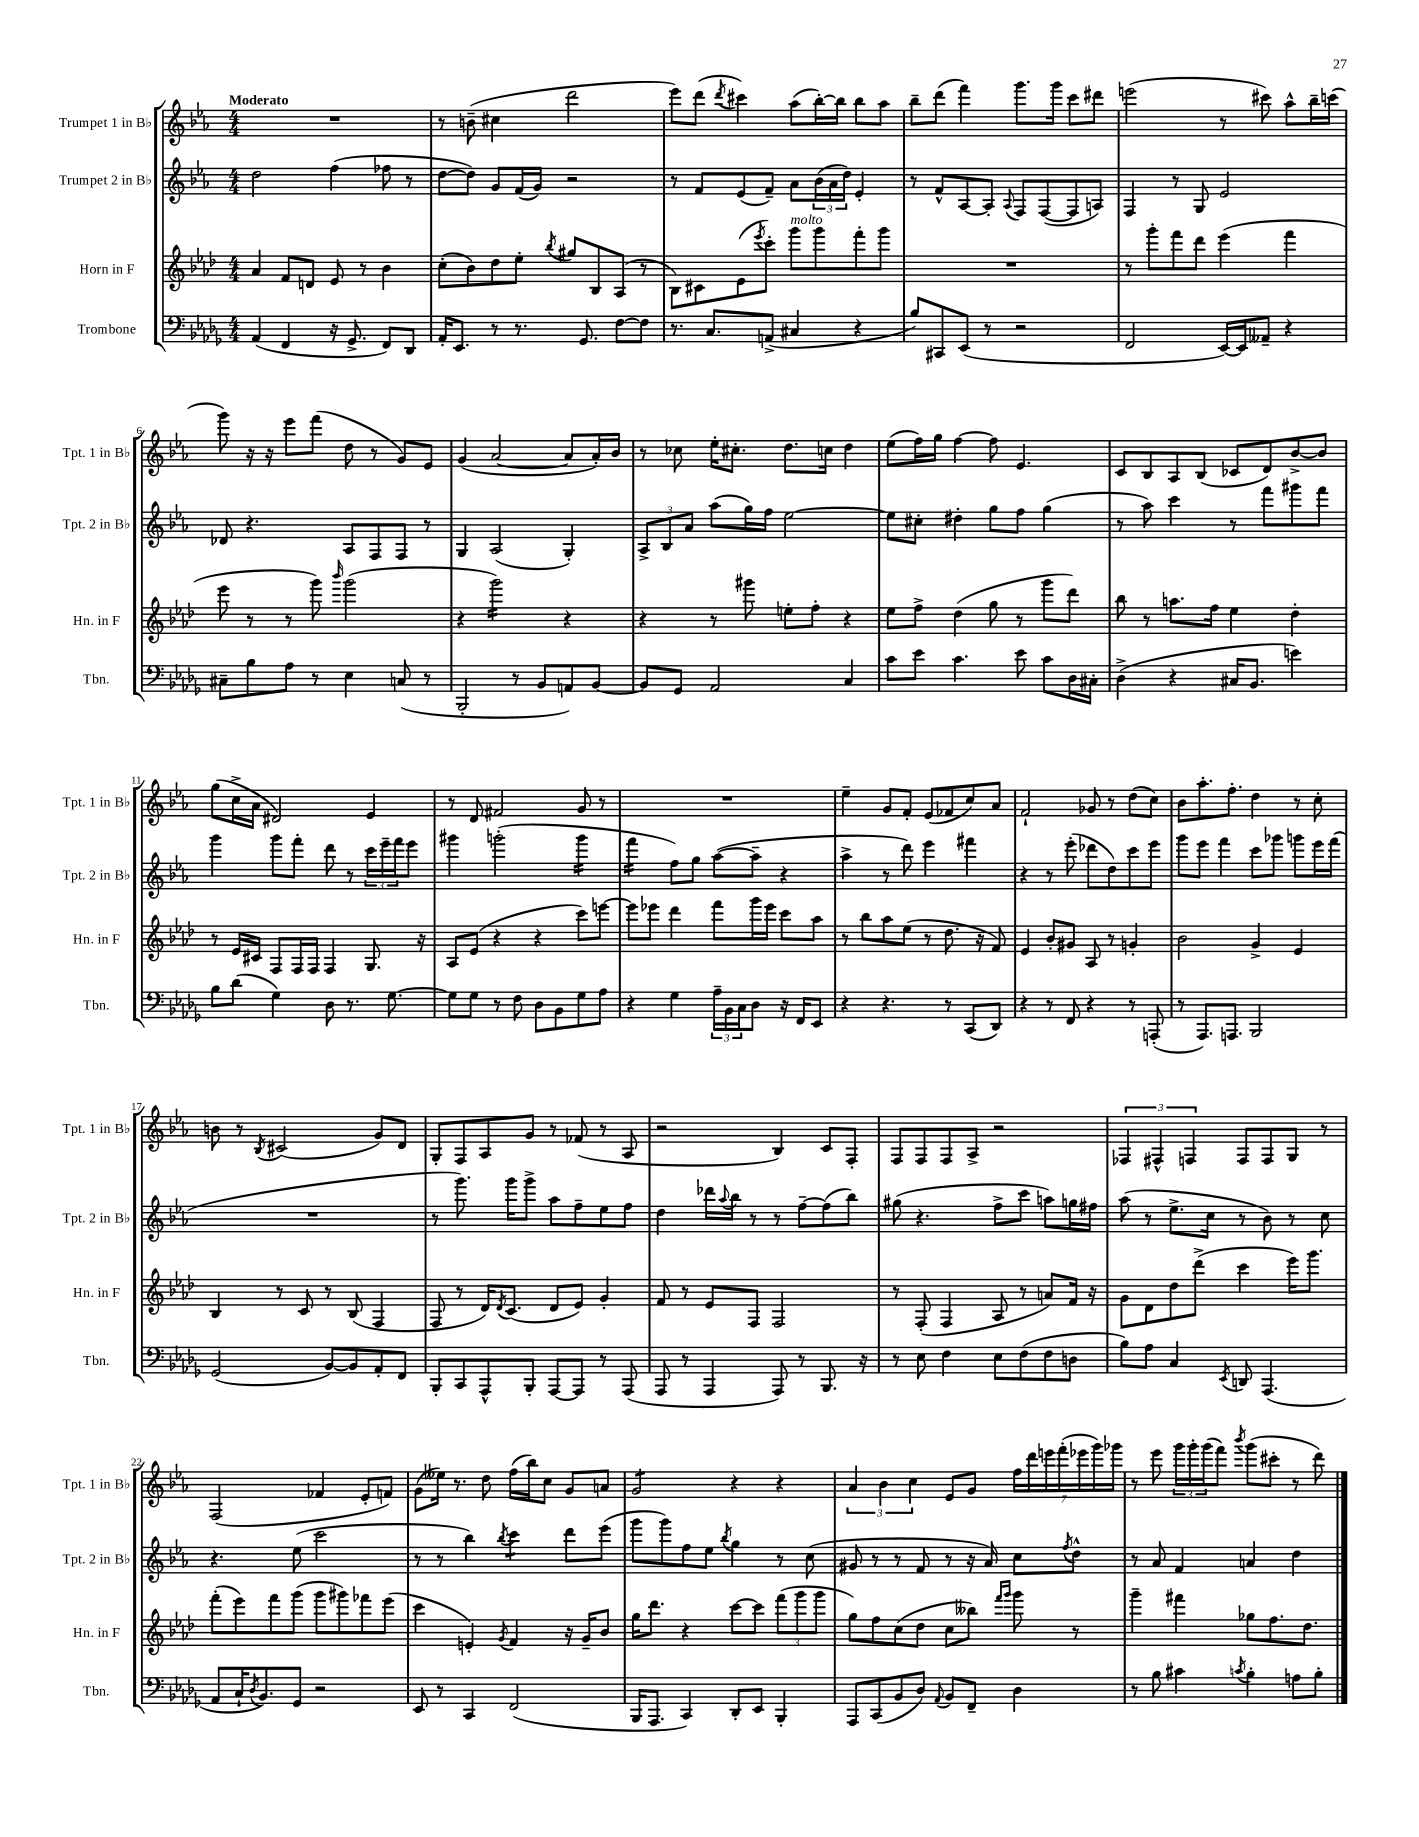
<<
\new StaffGroup <<
\new Staff = "s0" \with { instrumentName = "Trumpet 1 in Bb" shortInstrumentName = "Tpt. 1 in Bb" } {
    \clef treble \key ees \major \numericTimeSignature \time 4/4 \tempo "Moderato"
    R1 |
    r8 b'8--( cis''4 d'''2 |
    ees'''8) d'''8( \acciaccatura { d'''8 } cis'''4) aes''8( bes''16~-.) bes''16 bes''8 aes''8 |
    bes''8-- d'''8( f'''4) g'''8. g'''16 c'''8 dis'''8 |
    e'''2( r8 cis'''8) aes''8-^ bes''16-- c'''16( |
    g'''8) r16 r16 ees'''8 f'''8( d''8 r8 g'8) ees'8 |
    g'4( aes'2~ aes'8 aes'16-.) bes'16 |
    r8 ces''8 ees''16-. cis''8.-. d''8. c''16 d''4 |
    ees''8( f''16) g''16 f''4~ f''8 ees'4. |
    c'8 bes8 aes8 bes8( ces'8 d'8) bes'8~-> bes'8 |
    g''8( c''16-> aes'16 dis'2) ees'4 |
    r8 d'8 fis'2 g'8 r8 |
    R1 |
    ees''4-- g'8 f'8-. ees'8( fes'8 c''8) aes'8 |
    f'2-! ges'8 r8 d''8( c''8) |
    bes'8 aes''8.-. f''8.-. d''4 r8 c''8-. |
    b'8 r8 \acciaccatura { bes8 } cis'2( g'8) d'8 |
    g8-. f8 aes8 g'8 r8 fes'8( r8 aes8 |
    r2 bes4) c'8 f8-. |
    f8 f8 f8 aes8-> r2 |
    \tuplet 3/2 { fes4 fis4-^ f4 } f8 f8 g8 r8 |
    f2( fes'4 ees'8-. f'8) |
    g'8( eeses''16) r8. d''8 f''16( bes''16) c''8 g'8 a'8 |
    g'2:8 r4 r4 |
    \tuplet 3/2 { aes'4 bes'4 c''4 } ees'8 g'8 \tuplet 7/4 { f''16 d'''16 e'''16 f'''16-.( ees'''16 g'''16) ges'''16 } |
    r8 ees'''8 \tuplet 3/2 { g'''16 g'''16-. g'''16( } f'''8) \acciaccatura { bes'''8 } g'''8( cis'''8-. r8 d'''8) \bar "|." |
}
\new Staff = "s1" \with { instrumentName = "Trumpet 2 in Bb" shortInstrumentName = "Tpt. 2 in Bb" } {
    \clef treble \key ees \major \numericTimeSignature \time 4/4
    d''2 f''4( fes''8 r8 |
    d''8~ d''8) g'8 f'16( g'16) r2 |
    r8 f'8 ees'8( f'8--) aes'8 \tuplet 3/2 { bes'16( aes'16 d''16) } ees'4-. |
    r8 f'8-^ aes8~ aes8-. \appoggiatura { aes8 } f8 f8~( f8 a8) |
    f4 r8 g8 ees'2 |
    des'8 r4. aes8 f8 f8 r8 |
    g4 aes2( g4-.) |
    \tuplet 3/2 { aes8-> bes8 aes'8 } aes''8( g''16) f''16 ees''2~ |
    ees''8 cis''8-. dis''4-. g''8 f''8 g''4( |
    r8 aes''8) c'''4 r8 f'''8 gis'''8 f'''8 |
    g'''4 g'''8 f'''8-. d'''8 r8 \tuplet 3/2 { c'''16 ees'''16-- f'''16 } ees'''8 |
    gis'''4 g'''2-.( g'''4:16 |
    f'''4:16 f''8) g''8 aes''8~( aes''8-- r4 |
    aes''4-> r8 d'''8) ees'''4 fis'''4 |
    r4 r8 ees'''8-.( des'''8 d''8) c'''8 ees'''8 |
    g'''8 ees'''8 f'''4 c'''8 ges'''8 g'''8 ees'''16 f'''16( |
    R1 |
    r8 g'''8.) g'''16 g'''8-> aes''8 f''8-- ees''8 f''8 |
    d''4 des'''16 \appoggiatura { aes''8 } bes''16 r8 r8 f''8~-- f''8( bes''8) |
    gis''8( r4. f''8-> c'''8 a''8) g''16 fis''16 |
    aes''8( r8 ees''8.-> c''16 r8 bes'8) r8 c''8 |
    r4. ees''8( c'''2 |
    r8 r8 bes''4) \acciaccatura { bes''8 } c'''4:8 d'''8 ees'''8( |
    g'''8 g'''8) f''8 ees''8 \acciaccatura { bes''8 } g''4 r8 c''8( |
    gis'8 r8 r8 f'8 r8 r16 aes'16) c''8 \acciaccatura { f''8 } d''8-^ |
    r8 aes'8 f'4 a'4 d''4 \bar "|." |
}
\new Staff = "s2" \with { instrumentName = "Horn in F" shortInstrumentName = "Hn. in F" } {
    \clef treble \key aes \major \numericTimeSignature \time 4/4
    aes'4 f'8 d'8 ees'8 r8 bes'4 |
    c''8-.( bes'8) des''8 ees''8-. \acciaccatura { bes''8 } gis''8 bes8 aes8( r8 |
    bes8) cis'8 ees'8( \acciaccatura { ees'''8 } c'''8-.) g'''8^\markup { \italic "molto" } g'''8 f'''8-. g'''8 |
    R1 |
    r8 g'''8-. f'''8 des'''8 ees'''4( f'''4 |
    ees'''8 r8 r8 g'''8) \grace { bes'''16 } g'''2( |
    r4 g'''2:16) r4 |
    r4 r8 gis'''8 e''8-. f''8-. r4 |
    ees''8 f''8-> des''4( g''8 r8 g'''8 des'''8) |
    bes''8 r8 a''8. f''16 ees''4 des''4-. |
    r8 ees'16 cis'16 f8 f16 f16 f4 g8. r16 |
    aes8 ees'8( r4 r4 c'''8) e'''8~ |
    e'''8 ees'''8 des'''4 f'''8 g'''16 ees'''16 c'''8 aes''8 |
    r8 bes''8 aes''8 ees''8( r8 des''8. r16 f'8) |
    ees'4 bes'8-. gis'8 aes8 r8 g'4-. |
    bes'2 g'4-> ees'4 |
    bes4 r8 c'8 r8 bes8( f4 |
    f8 r8 des'16) \acciaccatura { des'8 } c'8.( des'8 ees'8) g'4-. |
    f'8 r8 ees'8 f8 f2 |
    r8 f8-.( f4 aes8 r8 a'8) f'16 r16 |
    g'8 des'8 des''8 des'''8->( c'''4 ees'''16) g'''8. |
    f'''8-.( ees'''8) f'''8 g'''8( g'''8 gis'''8) fes'''8 ees'''8( |
    c'''4 e'4-.) \acciaccatura { g'8 } f'4 r16 g'16-- bes'8 |
    g''16 des'''8. r4 c'''8~ c'''8 \tuplet 3/2 { f'''8( g'''8 g'''8 } |
    g''8) f''8 c''8( des''8 c''8 beses''8) \grace { f'''16 g'''16 } g'''8 r8 |
    g'''4-- fis'''4 ges''8 f''8. des''8. \bar "|." |
}
\new Staff = "s3" \with { instrumentName = "Trombone" shortInstrumentName = "Tbn." } {
    \clef bass \key des \major \numericTimeSignature \time 4/4
    aes,4( f,4 r16 ges,8.-> f,8) des,8 |
    aes,16-. ees,8. r8 r8. ges,8. f8~ f8 |
    r8. c8. a,8->( cis4 r4 |
    bes8) cis,8 ees,8( r8 r2 |
    f,2 ees,16~) ees,16 aeses,8-- r4 |
    cis8-- bes8 aes8 r8 ees4 c8( r8 |
    bes,,2-. r8 bes,8 a,8) bes,8~ |
    bes,8 ges,8 aes,2 c4 |
    c'8 ees'8 c'4. ees'8 c'8 des16 cis16-. |
    des4->( r4 cis16 bes,8. e'4) |
    bes8 des'8( ges4) des8 r8. ges8.~ |
    ges8 ges8 r8 f8 des8 bes,8 ges8 aes8 |
    r4 ges4 \tuplet 3/2 { aes16-- bes,16 c16 } des8 r16 f,16 ees,8 |
    r4 r4. r8 c,8( des,8) |
    r4 r8 f,8 r4 r8 a,,8-.( |
    r8 aes,,8.) a,,8. bes,,2 |
    ges,2( bes,8~) bes,8 aes,8-. f,8 |
    bes,,8-. c,8 aes,,8-^ bes,,8-. aes,,8~ aes,,8 r8 aes,,8( |
    aes,,8 r8 aes,,4 aes,,8) r8 bes,,8. r16 |
    r8 ees8 f4 ees8 f8( f8 d8 |
    bes8) aes8 c4 \acciaccatura { ees,8 } d,8 aes,,4.( |
    aes,8 c16-! \acciaccatura { des8 } bes,8.) ges,8 r2 |
    ees,8 r8 c,4 f,2( |
    bes,,16 aes,,8. c,4) des,8-. ees,8 bes,,4-. |
    aes,,8 c,8( bes,8 des8) \appoggiatura { aes,8 } bes,8 f,8-- des4 |
    r8 bes8 cis'4 \acciaccatura { c'8 } bes4-. a8 bes8-. \bar "|." |
}
>>
>>
